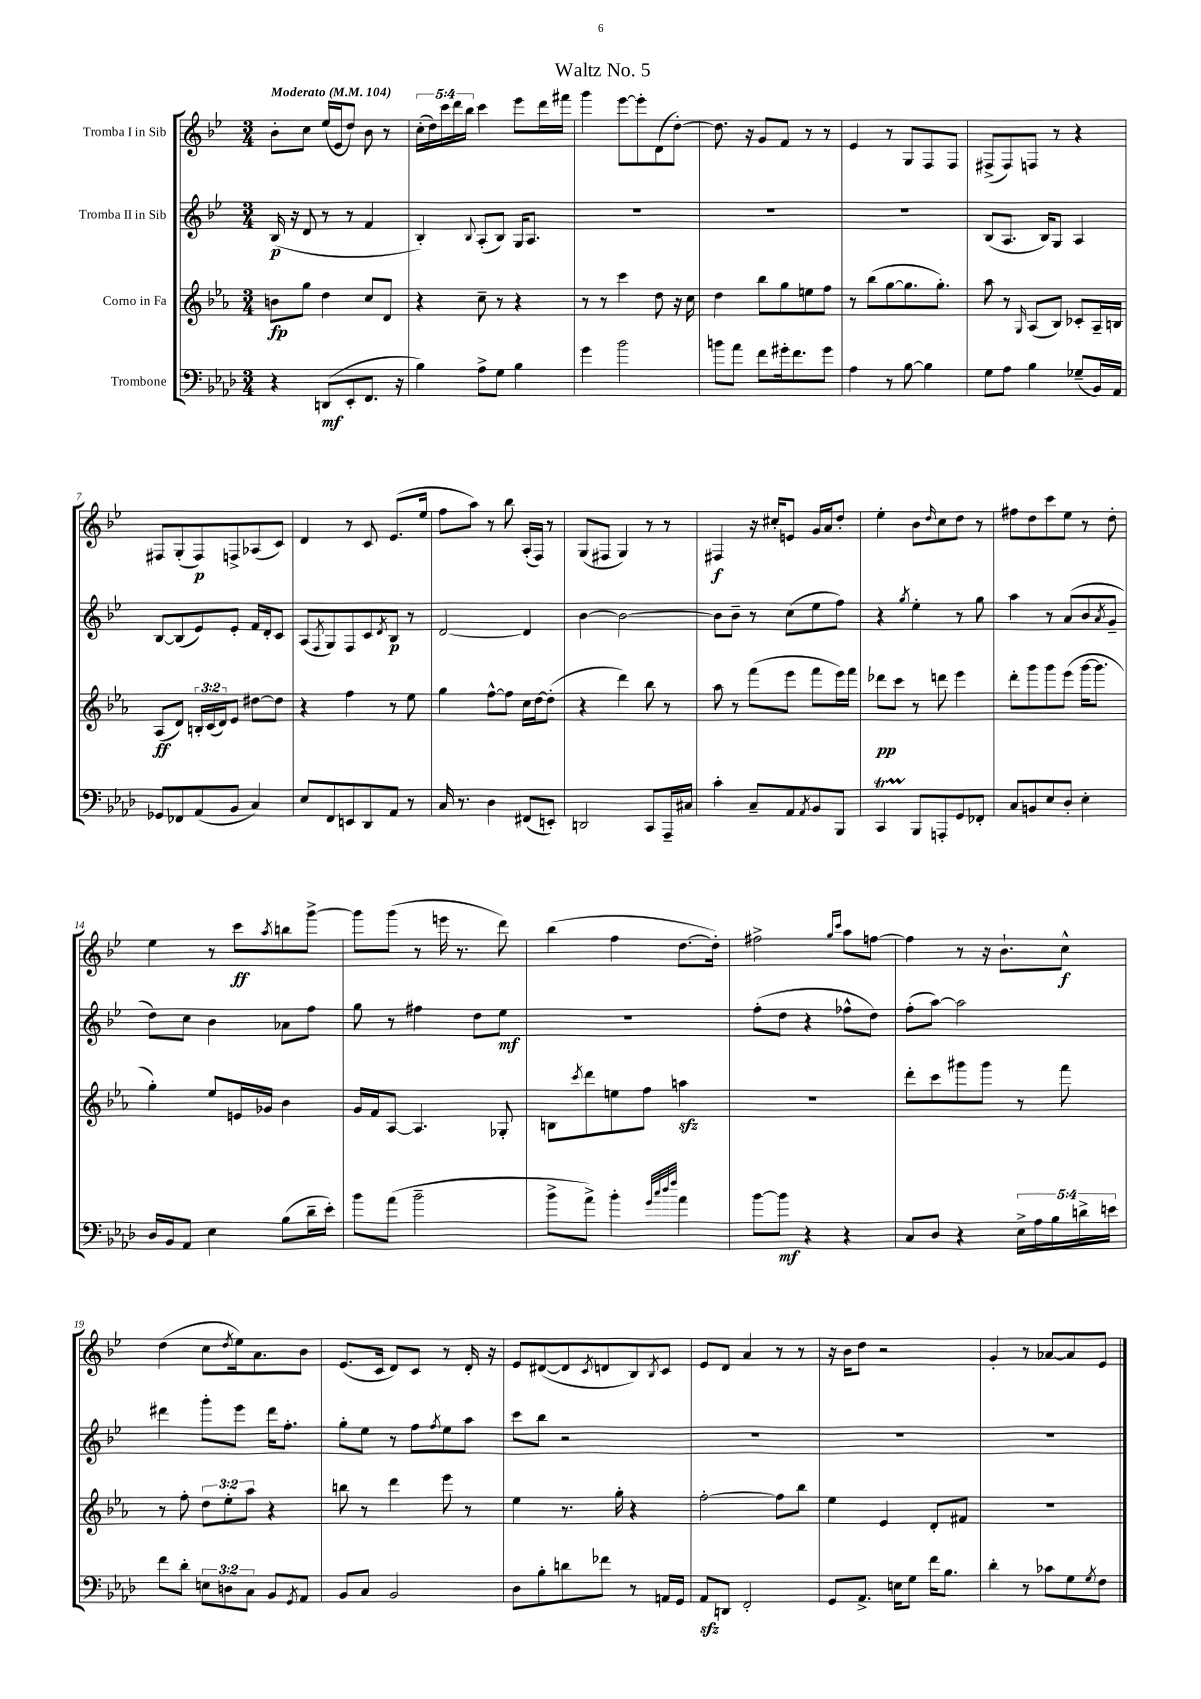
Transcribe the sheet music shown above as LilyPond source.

\header { title = "Waltz No. 5" }
<<
\new StaffGroup <<
\new Staff = "s0" \with { instrumentName = "Tromba I in Sib" } {
    \clef treble \key bes \major \numericTimeSignature \time 3/4 \override Staff.TupletNumber.text = #tuplet-number::calc-fraction-text \tempo "Moderato" 4 = 104
    bes'8-. c''8 ees''16( ees'16 d''8) bes'8 r8 |
    \tuplet 5/4 { c''16-.( d''16) c'''16 d'''16 bes''16 } c'''4 ees'''8 d'''16 fis'''16 |
    g'''4 ees'''8~ ees'''8-. d'8( d''8~-.) |
    d''8. r16 g'8 f'8 r8 r8 |
    ees'4 r8 g8 f8 f8 |
    fis8->( fis8) f8 r8 r4 |
    fis8 g8-.( fis8\p) f8-> aes8( c'8) |
    d'4 r8 c'8 ees'8.( ees''16 |
    f''8 a''8) r8 bes''8 a16-.( f16) r8 |
    g8( fis8 g4) r8 r8 |
    fis4\f r16 cis''16-. e'8 g'16 a'16 d''8-. |
    ees''4-. bes'8 \grace { d''16 } c''8 d''8 r8 |
    fis''8 d''8 c'''8 ees''8 r8 d''8-. |
    ees''4 r8 c'''8\ff \acciaccatura { a''8 } b''8 g'''8~-> |
    g'''8 g'''8( r8 e'''16 r8. d'''8) |
    bes''4( f''4 d''8.~ d''16-.) |
    fis''2-> \grace { g''16 c'''16 } a''8 f''8~ |
    f''4 r8 r16 bes'8.-! c''8-^\f |
    d''4( c''8 \acciaccatura { d''8 } ees''16) a'8. bes'8 |
    ees'8.( c'16 d'8) c'8 r8 d'16-. r16 |
    ees'8 dis'8~( dis'8 \acciaccatura { c'8 } d'8 bes8) \acciaccatura { bes8 } c'8 |
    ees'8 d'8 a'4 r8 r8 |
    r16 bes'16 d''8 r2 |
    g'4-. r8 aes'8~ aes'8 ees'8 \bar "|." |
}
\new Staff = "s1" \with { instrumentName = "Tromba II in Sib" } {
    \clef treble \key bes \major \numericTimeSignature \time 3/4
    bes16\p( r16 d'8 r8 r8 f'4 |
    bes4-.) \appoggiatura { bes8 } a8-.( bes8) g16 a8. |
    R2. |
    R2. |
    R2. |
    bes8( a8. bes16) g8 a4 |
    bes8~ bes8( ees'8) ees'8-. f'16 d'16-. c'8 |
    a8( \acciaccatura { f8 } g8) f8 c'8 \acciaccatura { d'8 } bes8\p r8 |
    d'2~ d'4 |
    bes'4~ bes'2~ |
    bes'8 bes'8-- r8 c''8( ees''8 f''8) |
    r4 \acciaccatura { g''8 } ees''4-. r8 g''8 |
    a''4 r8 a'8( bes'8 \acciaccatura { a'8 } g'8-- |
    d''8) c''8 bes'4 aes'8 f''8 |
    g''8 r8 fis''4 d''8 ees''8\mf |
    R2. |
    f''8-.( d''8 r4 fes''8-^ d''8) |
    f''8-.( a''8~) a''2 |
    dis'''4 g'''8-. ees'''8 dis'''16 f''8.-. |
    g''8-. ees''8 r8 f''8 \acciaccatura { f''8 } ees''8 a''8 |
    c'''8 bes''8 r2 |
    R2. |
    R2. |
    R2. \bar "|." |
}
\new Staff = "s2" \with { instrumentName = "Corno in Fa" } {
    \clef treble \key ees \major \numericTimeSignature \time 3/4 \override Staff.TupletNumber.text = #tuplet-number::calc-fraction-text
    b'8\fp g''8 d''4 c''8 d'8 |
    r4 c''8-- r8 r4 |
    r8 r8 c'''4 d''8 r16 c''16 |
    d''4 bes''8 g''8 e''8 f''8 |
    r8 bes''8( g''8~ g''8. g''8.-.) |
    aes''8 r8 \grace { g16 } aes8( bes8) ces'8-. aes16-- b16 |
    aes8\ff( d'8) \tuplet 3/2 { b16-. c'16( d'16) } ees'8 dis''8~ dis''8 |
    r4 f''4 r8 ees''8 |
    g''4 f''8~-^ f''8 c''16 d''16~ d''8-.( |
    r4 d'''4) bes''8 r8 |
    aes''8 r8 f'''8( ees'''8 f'''8 ees'''16) f'''16 |
    des'''8\pp c'''8 r8 d'''8 ees'''4 |
    d'''8-. g'''8 g'''8 ees'''8( g'''16~ g'''8. |
    g''4-.) ees''8 e'16 ges'16 bes'4 |
    g'16 f'16 aes8~ aes4. ges8-. |
    b8 \acciaccatura { c'''8 } d'''8 e''8 f''8 a''4\sfz |
    R2. |
    d'''8-. c'''8 gis'''8 gis'''8 r8 f'''8 |
    r8 f''8-. \tuplet 3/2 { d''8 ees''8-. aes''8 } r4 |
    b''8 r8 d'''4 ees'''8 r8 |
    ees''4 r8. g''16-. r4 |
    f''2~-. f''8 bes''8 |
    ees''4 ees'4 d'8-. fis'8 |
    R2. \bar "|." |
}
\new Staff = "s3" \with { instrumentName = "Trombone" } {
    \clef bass \key aes \major \numericTimeSignature \time 3/4 \override Staff.TupletNumber.text = #tuplet-number::calc-fraction-text
    r4 d,8\mf( ees,8-. f,8. r16 |
    bes4) aes8-> g8 bes4 |
    g'4 bes'2 |
    b'8 aes'8 f'8 gis'16-. f'8. gis'8 |
    aes4 r8 bes8~ bes4 |
    g8 aes8 bes4 ges8--( bes,16) aes,16 |
    ges,8 fes,8 aes,8( bes,8 c4) |
    ees8 f,8 e,8 des,8 aes,8 r8 |
    c16 r8. des4 fis,8( e,8-.) |
    d,2 c,8 aes,,16-- cis16 |
    c'4-. c8-- aes,8 \acciaccatura { aes,8 } bes,8 bes,,8 |
    c,4\startTrillSpan bes,,8\stopTrillSpan a,,8-. g,8 fes,8-. |
    c8 b,8 ees8 des8-. ees4-. |
    des16 bes,16 aes,8 ees4 bes8( des'16-- ees'16-.) |
    bes'8 aes'8( bes'2-- |
    bes'8-> aes'8->) bes'4-. \grace { g'32 c''32 des''32 f''32 } aes'4 |
    bes'8~ bes'8\mf r4 r4 |
    c8 des8 r4 \tuplet 5/4 { ees16-> aes16 bes16 d'16-> e'16 } |
    f'8 des'8-. \tuplet 3/2 { e8 d8 c8 } bes,8 \acciaccatura { g,8 } aes,8 |
    bes,8 c8 bes,2 |
    des8 bes8-. d'8 fes'8 r8 a,16 g,16 |
    aes,8\sfz d,8 f,2-. |
    g,8 aes,8.-> e16 g8 f'16 bes8. |
    des'4-. r8 ces'8 g8 \acciaccatura { g8 } f8 \bar "|." |
}
>>
>>
